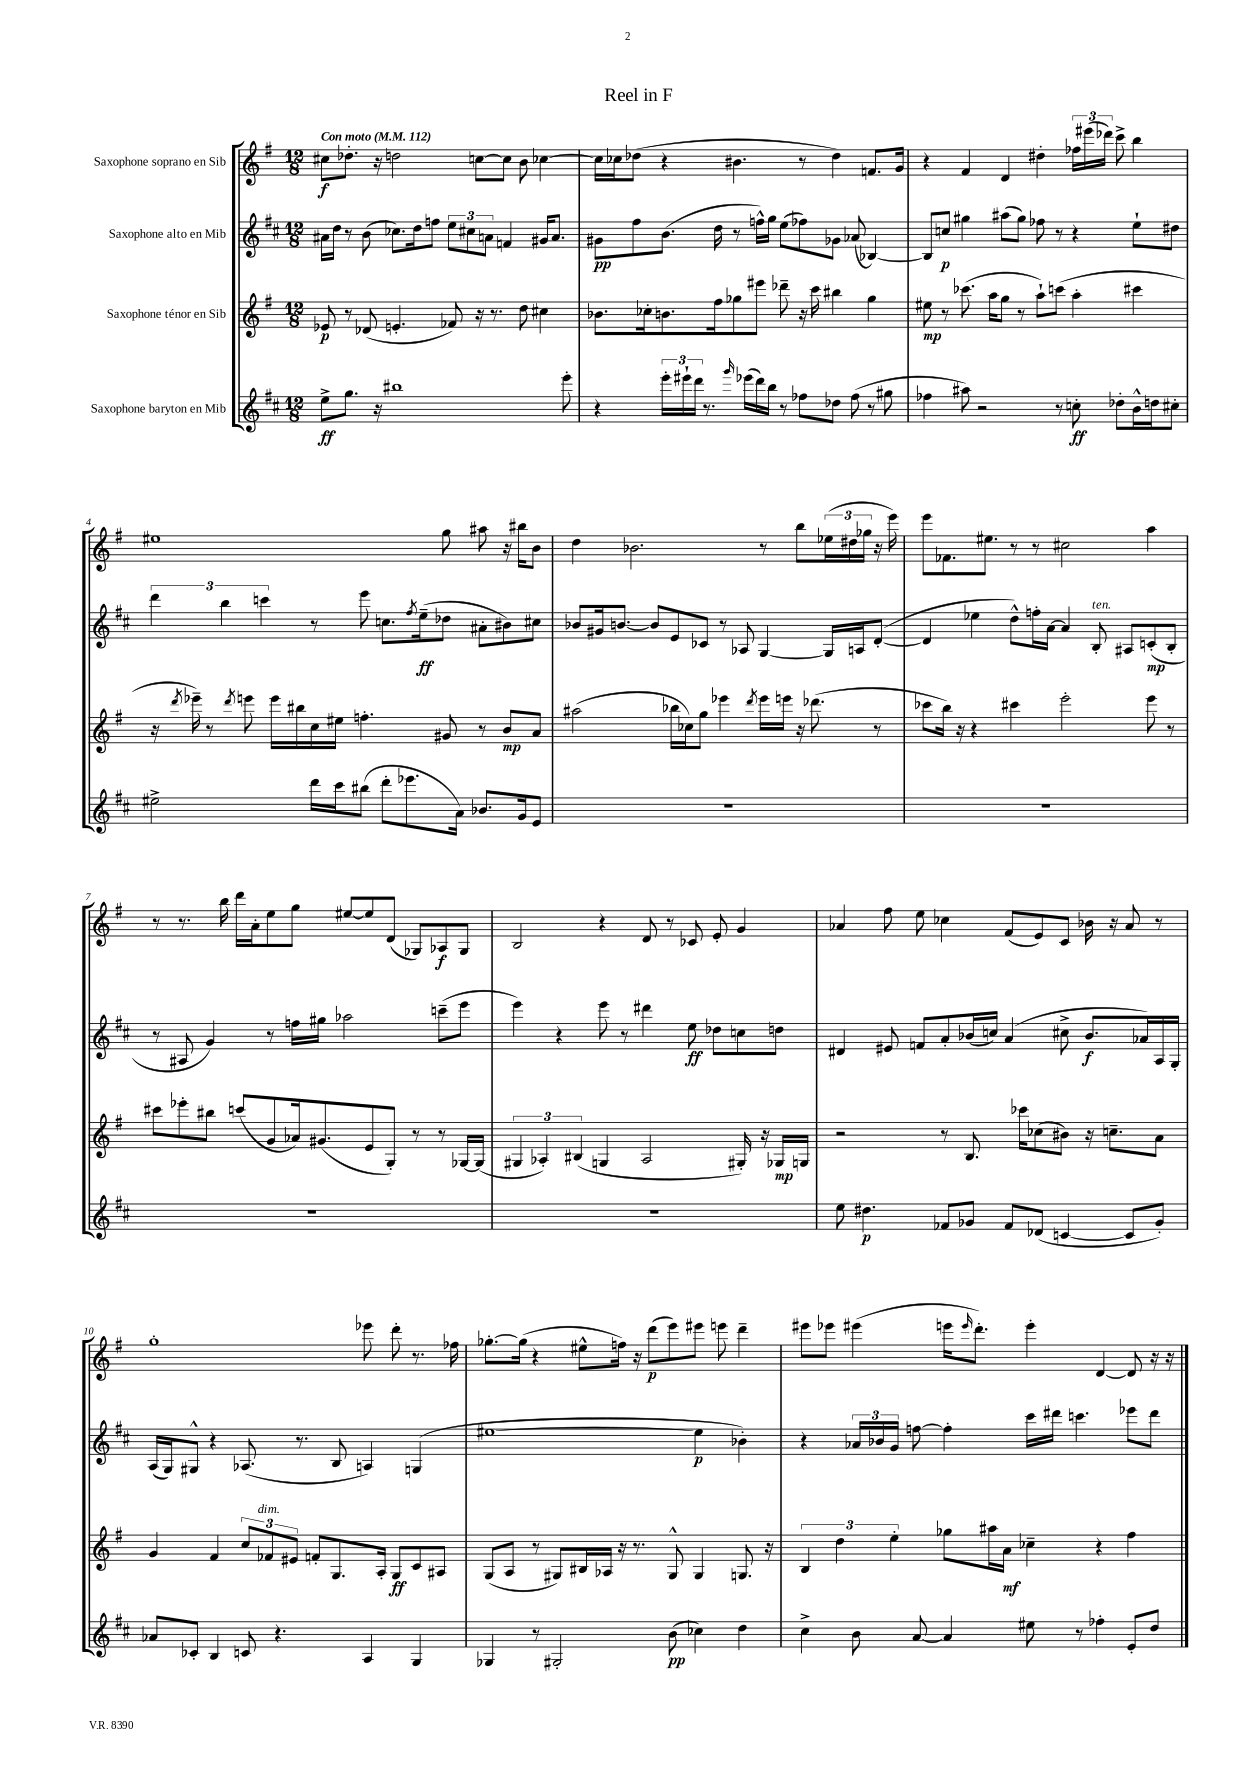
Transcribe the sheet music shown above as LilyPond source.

\header { title = "Reel in F" }
<<
\new StaffGroup <<
\new Staff = "s0" \with { instrumentName = "Saxophone soprano en Sib" } {
    \clef treble \key g \major \numericTimeSignature \time 12/8 \tempo "Con moto" 4 = 112
    cis''8\f des''8.-. r16 d''2 c''8~ c''8 b'8 ces''4~ |
    ces''16 ces''16 des''8( r4 bis'4. r8 des''4) f'8. g'16 |
    r4 fis'4 d'4 dis''4-. \tuplet 3/2 { fes''16 eis'''16( des'''16) } c'''8-> b''4 |
    eis''1 g''8 ais''8 r16 bis''16 b'8 |
    d''4 bes'2. r8 b''8 \tuplet 3/2 { ees''16( dis''16 ges''16 } r16 e'''16) |
    e'''8 fes'8. eis''8. r8 r8 cis''2 a''4 |
    r8 r8. b''16 d'''16 a'16-. e''8 g''8 eis''8~ eis''8 d'8( ges8) aes8\f ges8 |
    b2 r4 d'8 r8 ces'8 e'8-. g'4 |
    aes'4 fis''8 e''8 ces''4 fis'8( e'8) c'8 bes'16 r16 aes'8 r8 |
    g''1-. ees'''8 d'''8-. r8. fes''16 |
    ges''8.~-. ges''16( r4 eis''8-^ f''16) r16 d'''8\p( e'''8) eis'''8 e'''8 d'''4-- |
    eis'''8 ees'''8 eis'''4( e'''16 \grace { e'''16 } d'''8.-.) e'''4-. d'4~ d'8 r16 r16 \bar "|." |
}
\new Staff = "s1" \with { instrumentName = "Saxophone alto en Mib" } {
    \clef treble \key d \major \numericTimeSignature \time 12/8
    ais'16 d''16 r8 b'8( ces''8.) d''16 f''8 \tuplet 3/2 { e''8 cis''8 a'8 } f'4 gis'16 a'8. |
    gis'8\pp fis''8 b'8.( d''16 r8 f''16-^) g''16 e''8( fes''8) ges'8 aes'8( bes4~) |
    bes8 c''8\p gis''4 ais''8( gis''8) fes''8 r8 r4 e''8-! dis''8 |
    \tuplet 3/2 { d'''4 b''4 c'''4 } r8 e'''8 c''8. \acciaccatura { fis''8 } e''16--\ff( des''8 ais'8-. bis'8) cis''8 |
    bes'8 gis'16 b'8.~ b'8 e'8 ces'8 r8 aes8 g4~ g16 a16 d'8~-.( |
    d'4 ees''4 d''8-^) f''16-. a'16~ a'4 b8-.^\markup { \italic "ten." } ais8 c'8-.\mp( b8-. |
    r8 ais8 g'4) r8 f''16 gis''16 aes''2 c'''8--( e'''8 |
    e'''4) r4 e'''8 r8 dis'''4 e''8\ff des''8 c''8 d''8 |
    dis'4 eis'8 f'8 a'8-. bes'16( c''16) a'4( cis''8-> bes'8.\f aes'16) a16 g16-. |
    a16( g16) gis8-^ r4 aes8.( r8. b8 a4) g4( |
    eis''1~ eis''4\p bes'4-.) |
    r4 \tuplet 3/2 { aes'16 bes'16 g'16 } f''8~ f''4-. cis'''16 dis'''16 c'''4. ees'''8 dis'''8 \bar "|." |
}
\new Staff = "s2" \with { instrumentName = "Saxophone ténor en Sib" } {
    \clef treble \key g \major \numericTimeSignature \time 12/8
    ees'8\p r8 des'8( e'4.-. fes'8) r16 r8. d''8 cis''4 |
    bes'8. ces''16-. b'8. fis''16 ges''8 eis'''8 des'''8-- r16 c'''16 bis''4 ges''4 |
    eis''8\mp r8 ces'''8.( a''16 g''8 r8 a''8-!) c'''8( a''4-. cis'''4 |
    r16 \acciaccatura { d'''8 } ees'''16--) r8 \acciaccatura { d'''8 } e'''8 e'''16 bis''16 c''16 eis''16 f''4.-. gis'8 r8 b'8\mp a'8 |
    ais''2( bes''16 ces''16) g''8 ees'''4 \acciaccatura { d'''8 } ees'''16 e'''16 r16 des'''8.( r8 |
    ces'''8 b''16) r16 r4 cis'''4 e'''2-. e'''8 r8 |
    cis'''8 ees'''8-. bis''8 c'''8( g'8 aes'16) gis'8.( e'8 g8-.) r8 r8 ges16~ ges16( |
    \tuplet 3/2 { gis4 aes4-.) bis4( } g4 aes2 gis16-.) r16 ges16\mp g16 |
    r2 r8 b8. ces'''16 ces''8( bis'8) r16 c''8.-- a'8 |
    g'4 fis'4 \tuplet 3/2 { c''8 fes'8^\markup { \italic "dim." } eis'8 } f'8-. g8. a16-. g8\ff c'8 ais8 |
    g8( a8 r8 gis8) bis16 aes16 r16 r8. gis8-^ gis4 g8. r16 |
    \tuplet 3/2 { b4 d''4 e''4-. } ges''8 ais''16 a'16\mf ces''4-- r4 fis''4 \bar "|." |
}
\new Staff = "s3" \with { instrumentName = "Saxophone baryton en Mib" } {
    \clef treble \key d \major \numericTimeSignature \time 12/8
    e''8->\ff g''8. r16 bis''1 e'''8-. |
    r4 \tuplet 3/2 { e'''16-. eis'''16-! d'''16 } r8. \grace { g'''16 } ees'''16( d'''16) b''16 r8 fes''8 des''8 fes''8( r8 gis''8 |
    fes''4 ais''8) r2 r8 c''8-.\ff des''8-. b'16-^ d''16 cis''8-. |
    eis''2-> d'''16 cis'''16 bis''8( d'''8-. ees'''8. a'16) bes'8. g'16 e'8 |
    R1. |
    R1. |
    R1. |
    R1. |
    e''8 dis''4.\p fes'8 ges'8 fes'8 des'8( c'4~ c'8 ges'8-.) |
    aes'8 ces'8-. b4 c'8 r4. a4 g4 |
    ges4 r8 gis2-. b'8\pp( ces''4) d''4 |
    cis''4-> b'8 a'8~ a'4 eis''8 r8 fes''4-. e'8-. d''8 \bar "|." |
}
>>
>>
